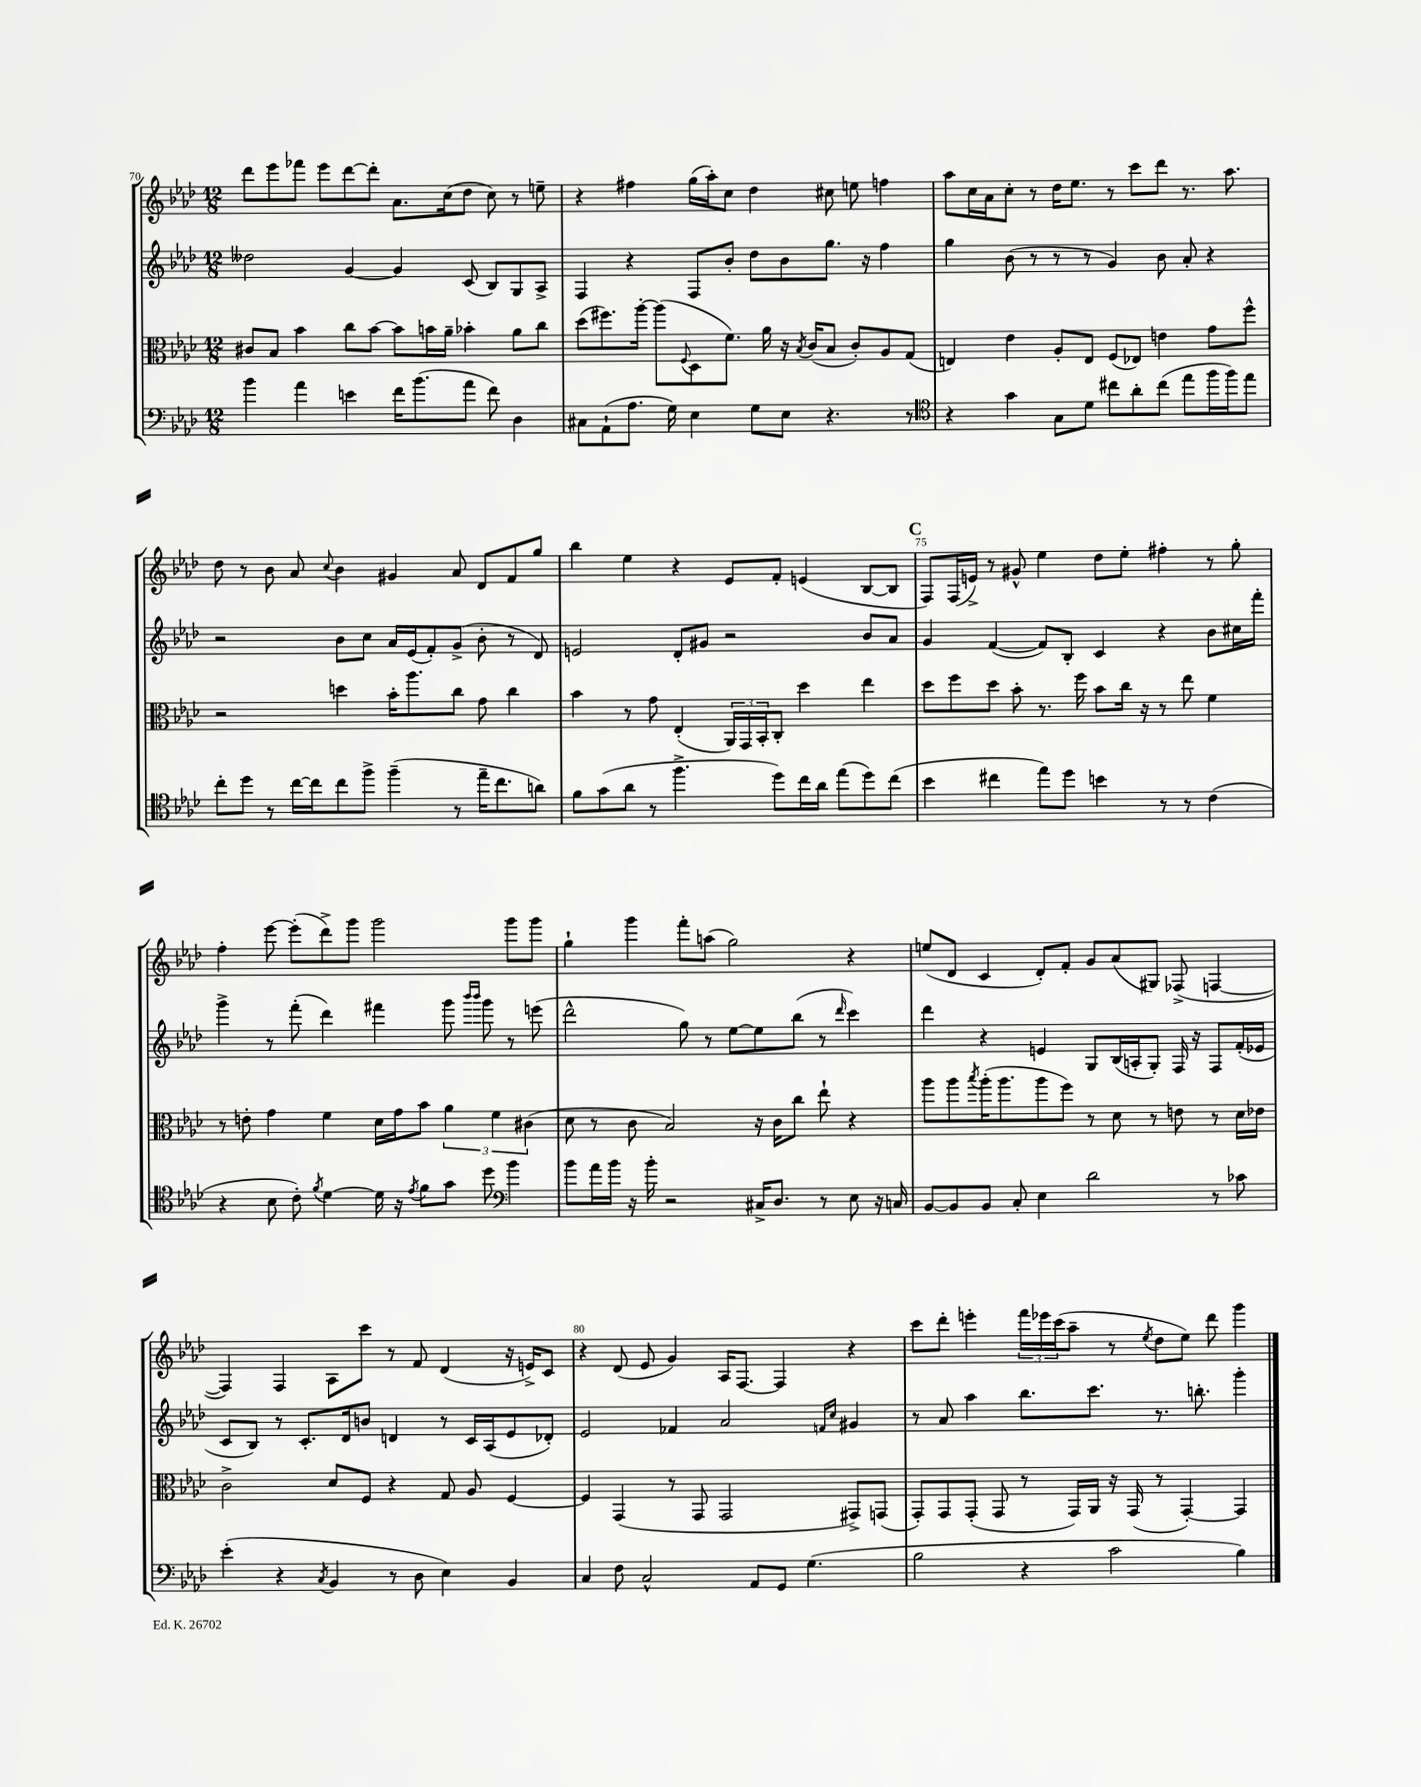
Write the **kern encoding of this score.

**kern	**kern	**kern	**kern
*staff4	*staff3	*staff2	*staff1
*clefF4	*clefC3	*clefG2	*clefG2
*k[b-e-a-d-]	*k[b-e-a-d-]	*k[b-e-a-d-]	*k[b-e-a-d-]
*M12/8	*M12/8	*M12/8	*M12/8
4b-\	8c#/L	2dd--\	8ddd-\L
.	8B-/J	.	8eee-\
4a-\	4b-\	.	8fff-\J
.	.	.	8eee-\L
4e\	8cc\L	[4g/	[8ddd-\
.	[8b-\J	.	8ddd-'\]J
16f\LK	8b-\]L	4g/]	8.a-\L
(8.b-\	.	.	.
.	16b\L	.	.
.	16a-~\JJ	.	(16cc\k
8a-\J	4b-'\	(8c/	8dd-\J
8f\)	.	8B-/L)	8cc\)
4D-\	8a-\L	8G/	8r
.	8cc\J	8A-^/J	8ee~\
=	=	=	=
8C#\L	(8dd-\L	4F/	4r
(8AA-`\	8.ff#\)	.	.
8.A-\J	.	4r	4ff#\
.	[16aa-'\Jk	.	.
.	(8aa-\]L	.	.
16G\)	.	.	.
.	8qqF/	.	.
4E-\	8D-\	8F/L	(16gg\LL
.	.	.	16aa-'\J)
.	8.f\J)	8b-'/J	8cc\J
8G\L	.	8dd-\L	4dd-\
.	16a-\	.	.
8E-\J	16r	8b-\	.
.	8qB-/	.	.
.	(16c/LK	.	.
4.r	8B-/J	8.gg\J	8cc#\
.	8c'/L)	.	8ee\
.	.	16r	.
.	8A-/	4ff\	4ff\
8r	(8G/J	.	.
=	=	=	=
*clefC4	*	*	*
4r	4E/)	4gg\	8aa-\L
.	.	.	16cc\L
.	.	.	16a-\J
4g\	4e-\	(8b-\	8cc'\J
.	.	8r	8r
8G\L	8A-'/L	8r	16dd-\LK
.	.	.	8.ee-\J
8d-\J	8E/J	8r	.
8cc#\L	(8F/L	4g/)	8r
8a-'\	8E-/J)	.	8ccc\L
(8cc#\J	4e\	8b-\	8ddd-\J
8ee-\L	.	8a-'/	8.r
16ff\L	8g\L	4r	.
16ff\J)	.	.	8.aa-\
8ee-\J	8ff^^\J	.	.
=	=	=	=
8cc'\L	2r	2r	8dd-\
8dd-\J	.	.	8r
8r	.	.	8b-\
[16cc\LL	.	.	8a-/
16cc\]J	.	.	.
.	.	.	8qqcc/
8cc\	4dd\	8b-\L	4b-\
8ff^\J	.	8cc\J	.
(4ff~\	16b-'\LK	16a-/LL	4g#/
.	8.aa-\	(16e-/J	.
.	.	8f'/)	.
8r	8cc\J	(8g^/J	8a-/
16ee-~\LK	8g\	8b-'\	8d-/L
8.cc\	.	.	.
.	4cc\	8r	8f/
8a\J)	.	8d-/)	8gg/J
=	=	=	=
8f\L	4b-\	2e/	4bb-\
(8g\	.	.	.
8a-\J	8r	.	4ee-\
8r	8g\	.	.
4.ff^\	(4E-'/	8d-'/L	4r
.	.	8g#/J	.
.	24AA-/LL)	2r	8e-/L
.	24GG/	.	.
.	24BB-'/J	.	.
8dd-\L)	8C'/J	.	8f'/J
16cc\L	4dd-\	.	(4e/
16a-\JJ	.	.	.
(8ee-\L	.	.	.
8dd-\)	4ee-\	8b-/L	[8B-/L
(8cc\J	.	8a-/J	8B-/]J
=	=	=	=
4b-\	8dd-\L	4g/	8F/L)
.	8ff\	.	(16F/L
.	.	.	16e^/JJ)
4cc#\	8dd-\J	([4f/	8r
.	8b-'\	.	8g#^^/
8ee-\L)	8.r	8f/]L)	4ee-\
8dd-\J	.	8B-'/J	.
.	16ff\	.	.
4b\	8b-\L	4c/	8dd-\L
.	16cc\Jk	.	8ee-'\J
.	16r	.	.
8r	8r	4r	4ff#'\
8r	8ee-\	.	.
(4c\	4f\	8b-\L	8r
.	.	16cc#\L	8gg'\
.	.	16fff'\JJ	.
=	=	=	=
4r	8r	4ggg^\	4ff'\
.	8e'\	.	.
8B-\	4g\	8r	[8eee-\
8c'\)	.	(8fff'\	(8eee-'\]L
8qf/	.	.	.
[4d-\	4f\	4ddd-\)	8ddd-^\)
.	.	.	8ggg\J
16d-\]	16d-\LL	4fff#\	2ggg\
16r	16g\J	.	.
8qe-/	.	.	.
8f\L	8b-\J	.	.
8g\J	6a-\	8ggg\	.
.	.	16qqbbb-/LL	.
.	.	16qqbbb-/JJ	.
8dd-\	.	8ggg\	.
.	6f\	.	.
*clefF4	*	*	*
4b-\	.	8r	8ggg\L
.	(6c#\	.	.
.	.	(8eee\	8ggg\J
=	=	=	=
8b-\L	8d-\	2ddd-^^\	4gg`\
16a-\L	8r	.	.
16b-\JJ	.	.	.
16r	8c\	.	4ggg\
16b-'\	.	.	.
2r	2B-/)	.	.
.	.	8gg\)	8fff'\L
.	.	8r	(8aa\J
.	.	[8ee-\L	2gg\)
16C#^/LK	16r	8ee-\]	.
8.D-/J	16c\LK	.	.
.	8cc\J	(8bb-\J	.
8r	8ee-`\	8r	.
.	.	16qqddd-/	.
8E-\	4r	4ccc\)	4r
16r	.	.	.
16C/	.	.	.
=	=	=	=
[8BB-/L	8aa-\L	4ddd-\	(8ee/L
8BB-/]	8aa-\	.	8d-/J
.	8qbb-/	.	.
8BB-/J	(16aa-'\K	4r	4c/
.	8.aa-\	.	.
8C'/	.	.	.
4E-\	8aa-\	4e/	8d-'/L)
.	8ff\J)	.	8f'/J
2d-\	8r	8G/L	8g/L
.	8d-\	(16B-/L	(8a-/
.	.	16A'/J	.
.	8r	8G'/J)	8G#/J)
.	8e\	16F/	(8F-^/
.	.	16r	.
8r	8r	8F/L	[4F/
8c-\	16d-\LL	(16f'/L	.
.	16e-\JJ	16e-/JJ	.
=	=	=	=
(4e-'\	2c^\	8c/L	4F/])
.	.	8B-/J)	.
4r	.	8r	4F/
.	.	8.c'/L	.
8qC/	.	.	.
4BB-/	8d-/L	.	8A-\L
.	.	16d-/k	.
.	8F/J	8b/J	8ccc\J
8r	4r	4d/	8r
8D-\	.	.	8f/
4E-\)	8G/	8r	(4d-/
.	8A-/	16c/LL	.
.	.	(16A-/J	.
4BB-/	[4F/	8e-/	16r
.	.	.	16e^/LK)
.	.	8d-'/J)	8c/J
=	=	=	=
4C/	4F/]	2e-/	4r
8F\	(4GG/	.	(8d-/
2C^^/	.	.	8e-/
.	8r	4f-/	4g/)
.	8GG/	.	.
.	2GG/	2a-/	16A-/LK
.	.	.	[8.F/J
8AA-/L	.	.	.
8GG/J	.	.	4F/]
(4.G\	.	.	.
.	.	16qqf/LL	.
.	.	16qqcc/JJ	.
.	8GG#^/L)	4g#/	4r
.	(8GG/J	.	.
=	=	=	=
2B-\	8GG'/L)	8r	8ccc\L
.	8GG/	8a-/	8ddd-'\J
.	(8GG'/J	4aa-\	4eee'\
.	8GG/	.	.
4r	8r	8.bb-\L	24fff\LL
.	.	.	24eee-\
.	.	.	(24ccc\J
.	16GG/LL)	.	8aa-~\J
.	16AA-/JJ	8.ccc\J	.
2c\	16r	.	8r
.	(16GG/	.	.
.	.	.	8qee-/
.	8r	8.r	8dd-\L
.	[4GG'/)	.	8ee-\J)
.	.	8.bb'\	.
.	.	.	8ddd-\
4B-\)	4GG/]	4ggg'\	4ggg\
==	==	==	==
*-	*-	*-	*-
